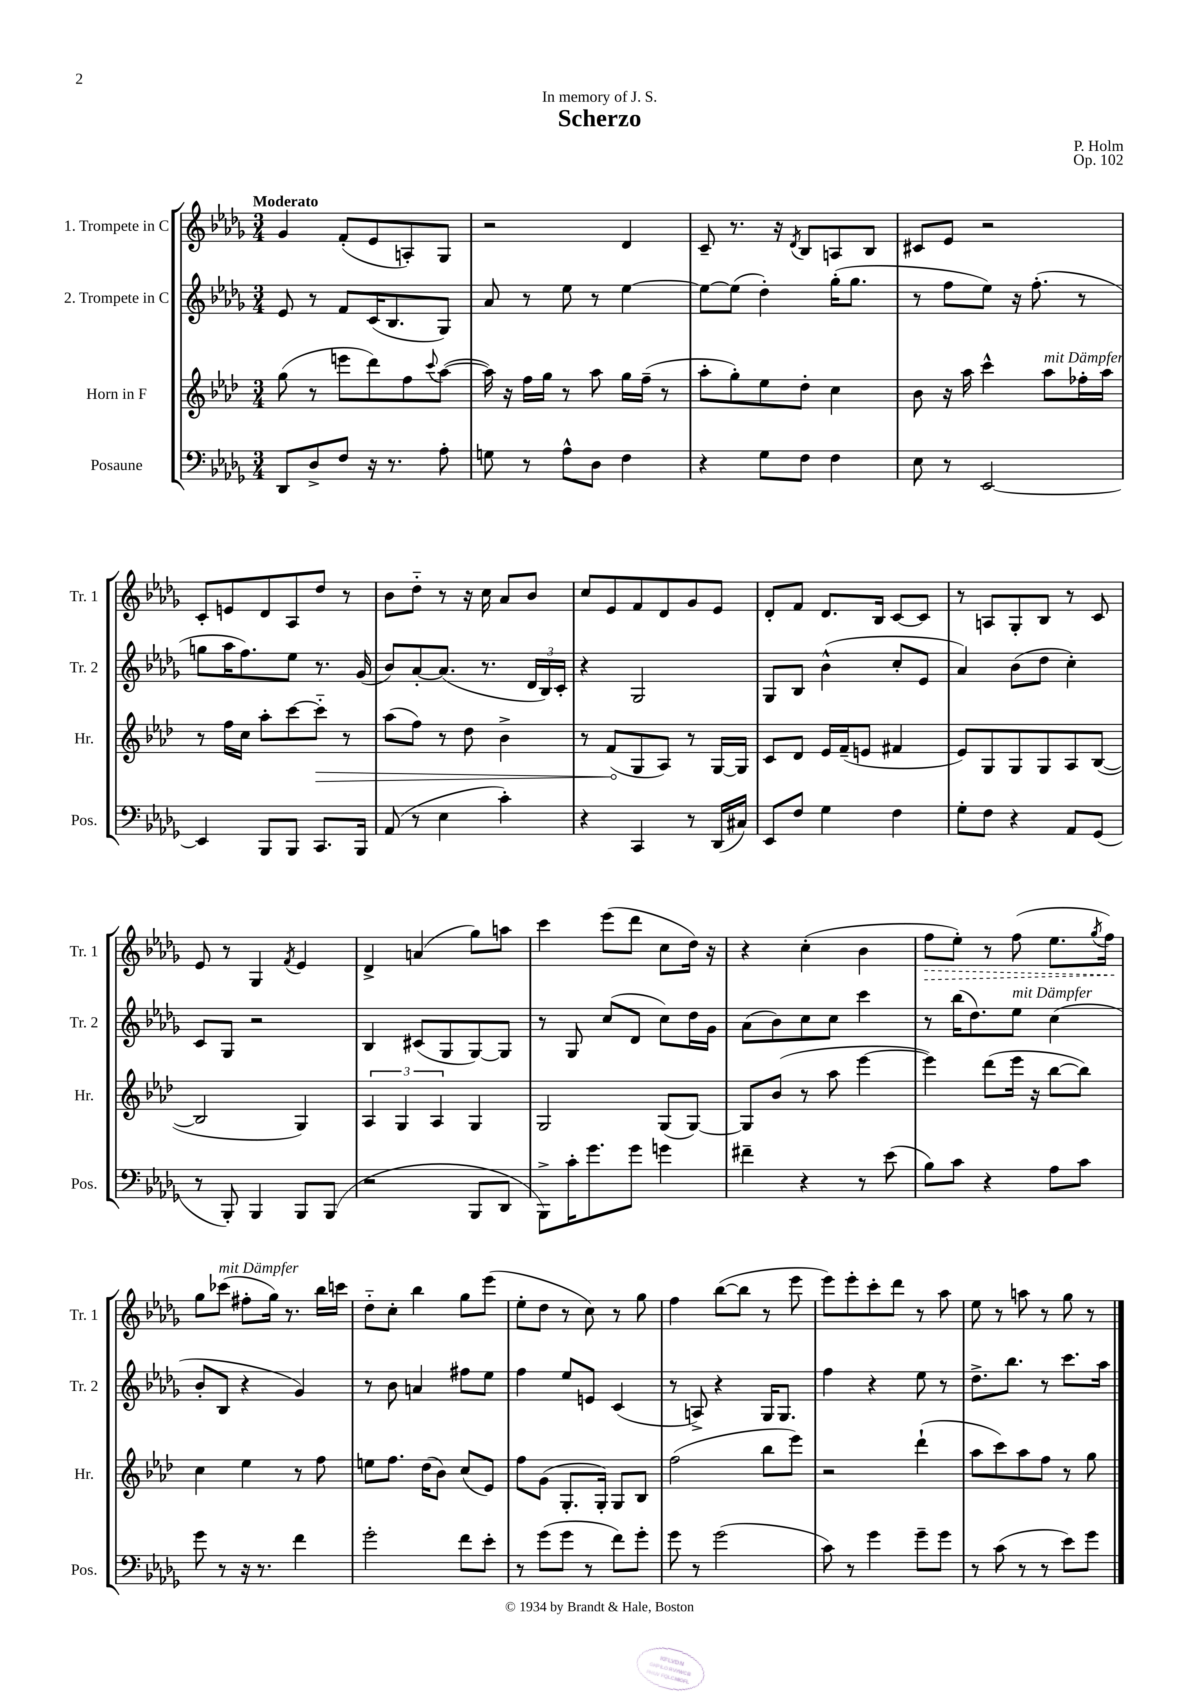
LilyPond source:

\header { title = "Scherzo" composer = "P. Holm" dedication = "In memory of J. S." opus = "Op. 102" }
<<
\new StaffGroup <<
\new Staff = "s0" \with { instrumentName = "1. Trompete in C" shortInstrumentName = "Tr. 1" } {
    \clef treble \key des \major \numericTimeSignature \time 3/4 \tempo "Moderato"
    ges'4 f'8-.( ees'8 a8-.) ges8 |
    r2 des'4 |
    c'8-- r8. r16 \acciaccatura { des'8 } bes8 a8 bes8 |
    cis'8 ees'8 r2 |
    c'8-. e'8 des'8 aes8 des''8 r8 |
    bes'8 des''8-_ r8 r16 c''16 aes'8 bes'8 |
    c''8 ees'8 f'8 des'8 ges'8 ees'8 |
    des'8-. f'8 des'8. bes16 c'8~ c'8 |
    r8 a8 ges8-. bes8 r8 c'8 |
    ees'8 r8 ges4 \acciaccatura { f'8 } ees'4 |
    des'4-> a'4( ges''8) a''8 |
    c'''4 ees'''8( des'''8 c''8 des''16) r16 |
    r4 c''4-.( bes'4 |
    \once \override Hairpin.style = #'dashed-line f''8\> ees''8-.) r8 f''8( ees''8. \acciaccatura { ges''8 } f''16\!) |
    ges''8 ces'''8^\markup { \italic "mit Dämpfer" }( fis''8-. ges''16) r8. bes''16 c'''16 |
    des''8-_ c''8-. bes''4 ges''8 ees'''8( |
    ees''8-. des''8 r8 c''8) r8 ges''8 |
    f''4 bes''8~( bes''8 r8 ees'''8 |
    ees'''8) ees'''8-. c'''8-. des'''8 r8 aes''8 |
    ees''8 r8 a''8 r8 ges''8 r8 \bar "|." |
}
\new Staff = "s1" \with { instrumentName = "2. Trompete in C" shortInstrumentName = "Tr. 2" } {
    \clef treble \key des \major \numericTimeSignature \time 3/4
    ees'8 r8 f'8 c'16( bes8. ges8) |
    aes'8 r8 ees''8 r8 ees''4~ |
    ees''8~ ees''8( des''4-.) ges''16-.( ges''8. |
    r8 f''8 ees''8) r16 f''8.-.( r8 |
    g''8 aes''16 f''8.) ees''8 r8. ges'16( |
    bes'8) aes'8~-. aes'8.( r8. \tuplet 3/2 { des'16 bes16) c'16-. } |
    r4 ges2 |
    ges8 bes8 bes'4-^( c''8-. ees'8 |
    aes'4) bes'8( des''8 c''4-.) |
    c'8 ges8 r2 |
    bes4 cis'8( ges8 ges8~) ges8 |
    r8 ges8 c''8( des'8 c''8) des''16 ges'16 |
    aes'8( bes'8) c''8 c''8 c'''4 |
    r8 bes''16( des''8.) ees''8^\markup { \italic "mit Dämpfer" } c''4( |
    bes'8-. bes8 r4 ges'4) |
    r8 bes'8 a'4 fis''8 ees''8 |
    f''4 ees''8 e'8 c'4( |
    r8 a8->) r4 ges16 ges8. |
    f''4 r4 ees''8 r8 |
    des''8.-> bes''8. r8 c'''8. aes''16 \bar "|." |
}
\new Staff = "s2" \with { instrumentName = "Horn in F" shortInstrumentName = "Hr." } {
    \clef treble \key aes \major \numericTimeSignature \time 3/4
    g''8( r8 e'''8 des'''8) f''8 \appoggiatura { c'''8 } aes''8~( |
    aes''16) r16 f''16 g''16 r8 aes''8 g''16 f''16--( r8 |
    aes''8-. g''8-.) ees''8 des''8-. c''4 |
    bes'8 r16 aes''16 c'''4-^ aes''8^\markup { \italic "mit Dämpfer" } fes''16-. aes''16 |
    r8 f''16 c''16 aes''8-. c'''8~ \once \override Hairpin.circled-tip = ##t c'''8-_\> r8 |
    aes''8( f''8) r8 des''8 bes'4-> |
    r8 f'8\!( g8 aes8) r8 g16~ g16 |
    c'8 des'8 ees'16 f'16--( e'8 fis'4 |
    ees'8) g8 g8 g8 aes8 bes8~( |
    bes2 g4) |
    \tuplet 3/2 { aes4 g4 aes4 } g4 |
    g2 g8( g8~) |
    g8 bes'8( r8 aes''8 ees'''4~ |
    ees'''4) des'''8( ees'''16 r16 bes''8~ bes''8) |
    c''4 ees''4 r8 f''8 |
    e''8 f''8. des''16( bes'8) c''8( ees'8) |
    f''8 g'8( g8.-. g16-.) g8 bes8 |
    f''2( bes''8 ees'''8) |
    r2 des'''4-!( |
    aes''8 c'''8) aes''8 f''8 r8 g''8 \bar "|." |
}
\new Staff = "s3" \with { instrumentName = "Posaune" shortInstrumentName = "Pos." } {
    \clef bass \key des \major \numericTimeSignature \time 3/4
    des,8 des8-> f8 r16 r8. aes8-. |
    g8 r8 aes8-^ des8 f4 |
    r4 ges8 f8 f4 |
    ees8 r8 ees,2~ |
    ees,4 bes,,8 bes,,8 c,8. bes,,16 |
    aes,8( r8 ees4 c'4-.) |
    r4 c,4 r8 des,16( cis16) |
    ees,8 f8 ges4 f4 |
    ges8-. f8 r4 aes,8 ges,8( |
    r8 bes,,8-.) bes,,4 bes,,8 bes,,8( |
    r2 bes,,8 des,8 |
    bes,,8->) c'16-. ges'8. ges'8 g'4 |
    fis'4-- r4 r8 ees'8( |
    bes8) c'8 r4 aes8 c'8 |
    ges'8 r8 r16 r8. f'4 |
    ges'2-. f'8 ees'8-. |
    r8 ges'8( ges'8 r8 f'8) ges'8-. |
    ges'8 r8 ges'2( |
    c'8) r8 ges'4 ges'8-- ges'8 |
    r8 c'8( r8 r8 ees'8) ges'8 \bar "|." |
}
>>
>>
\layout { \context { \Score \remove "Bar_number_engraver" } }
